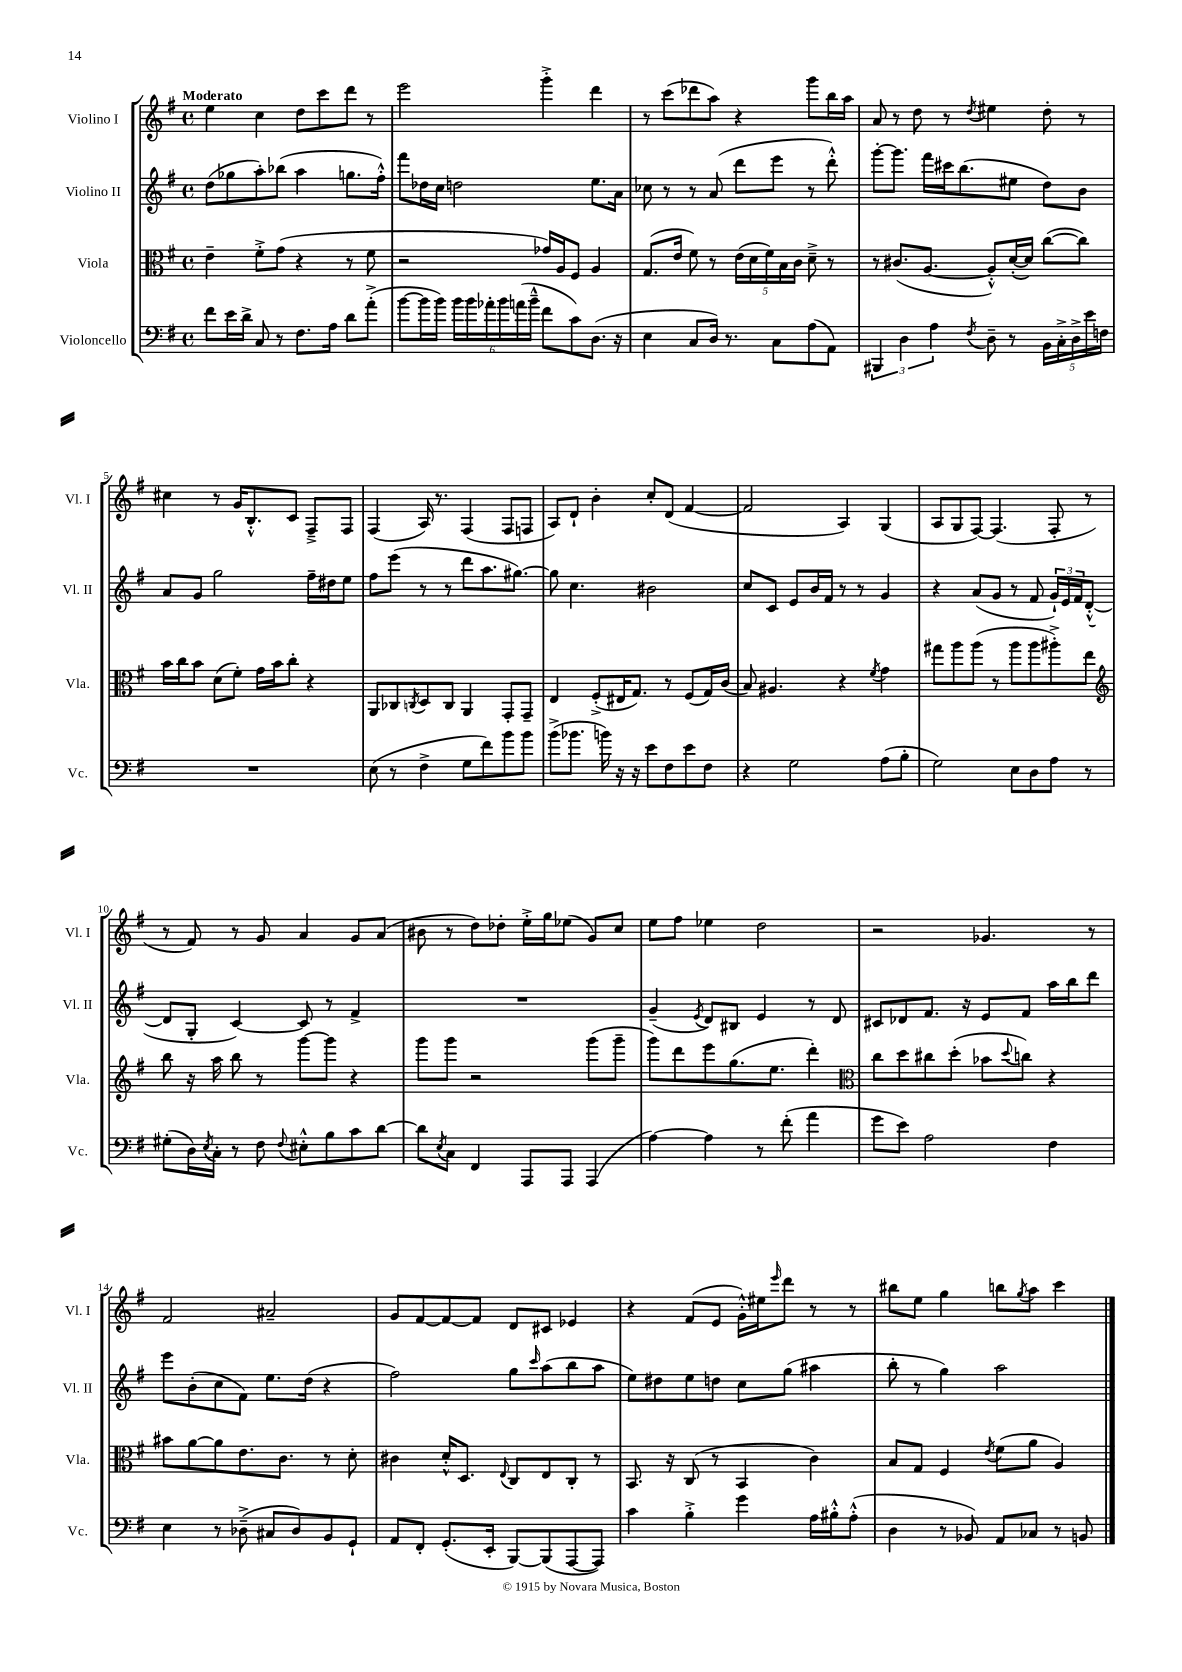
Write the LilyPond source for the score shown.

<<
\new StaffGroup <<
\new Staff = "s0" \with { instrumentName = "Violino I" shortInstrumentName = "Vl. I" } {
    \clef treble \key g \major \defaultTimeSignature \time 4/4 \tempo "Moderato"
    e''4 c''4 d''8 c'''8 d'''8 r8 |
    e'''2 g'''4-.-> d'''4 |
    r8 c'''8( des'''8 a''8) r4 g'''8 b''16 a''16 |
    a'8 r8 d''8 r8 \acciaccatura { d''8 } eis''4 d''8-. r8 |
    cis''4 r8 g'16 b8.-.-^ c'8 fis8---> fis8 |
    fis4( a16) r8. fis4( fis8 f8 |
    a8) d'8-! b'4-. c''8-. d'8( fis'4~ |
    fis'2 a4) g4( |
    a8 g8 fis8~) fis4.( fis8-. r8 |
    r8 fis'8) r8 g'8 a'4 g'8 a'8( |
    bis'8 r8 d''8) des''8-. e''16-.-> g''16 ees''8( g'8) c''8 |
    e''8 fis''8 ees''4 d''2 |
    r2 ges'4. r8 |
    fis'2 ais'2-- |
    g'8 fis'8~ fis'8~ fis'8 d'8 cis'8 ees'4 |
    r4 fis'8( e'8 g'16-.-^) eis''16 \grace { e'''16 } d'''8 r8 r8 |
    bis''8 e''8 g''4 b''8 \acciaccatura { g''8 } a''8 c'''4 \bar "|." |
}
\new Staff = "s1" \with { instrumentName = "Violino II" shortInstrumentName = "Vl. II" } {
    \clef treble \key g \major \defaultTimeSignature \time 4/4
    d''8( ges''8 a''8-.) bes''8( a''4 g''8. fis''16-.-^) |
    fis'''8 des''16 c''16 d''2 e''8. a'16 |
    ces''8 r8 r8 a'8( d'''8 e'''8 r8 d'''8-.-^) |
    g'''8~-. g'''8. fis'''16 cis'''16 b''8.( eis''8 d''8) b'8 |
    a'8 g'8 g''2 fis''16-- dis''16 e''8 |
    fis''8 e'''8( r8 r8 d'''8 a''8. gis''8.~) |
    gis''8 c''4. bis'2 |
    c''8 c'8 e'8 b'16 fis'16 r8 r8 g'4 |
    r4 a'8( g'8 r8 fis'8 \tuplet 3/2 { g'16-!) e'16 fis'16 } d'8~-.-^( |
    d'8 g8-. c'4~) c'8 r8 fis'4-> |
    R1 |
    g'4--( \acciaccatura { e'8 } d'8) bis8 e'4 r8 d'8 |
    cis'8 des'8 fis'8. r16 e'8 fis'8 a''16 b''16 d'''8 |
    e'''8 b'8-.( c''8 fis'8) e''8. d''16( r4 |
    fis''2) g''8 \grace { c'''16 } a''8( b''8 a''8 |
    e''8) dis''8 e''8 d''8 c''8 g''8( ais''4 |
    b''8-. r8 g''4) a''2 \bar "|." |
}
\new Staff = "s2" \with { instrumentName = "Viola" shortInstrumentName = "Vla." } {
    \clef alto \key g \major \defaultTimeSignature \time 4/4
    e'4-- fis'8-.-> g'8( r4 r8 fis'8 |
    r2 ges'16) a16 fis8 a4 |
    g8.( e'16 fis'8) r8 \tuplet 5/4 { e'16( d'16 fis'16) b16 c'16 } d'8---> r8 |
    r8 cis'8.( a8.~ a8-.-^) d'16~-.( d'16) c''8~( c''8) |
    b'16 c''16 b'8 d'8( fis'8-.) g'16 b'16 c''8-. r4 |
    a,8 ces8 \acciaccatura { c8 } d8 c8 a,4 g,8-. g,8-- |
    e4 fis8-.->( eis16 g8.) r8 fis8( g16) c'16( |
    b8) ais4. r4 \acciaccatura { fis'8 } g'4 |
    gis''8 a''8 a''8( r8 a''8 a''8 ais''8-.->) e''8 |
    \clef treble b''8 r16 a''16 b''8 r8 g'''8~ g'''8 r4 |
    g'''8 g'''8 r2 g'''8( g'''8-- |
    g'''8) d'''8 e'''8 g''8.( e''8. d'''4-.) |
    \clef alto c''8 d''8 cis''8 d''8-.( bes'8 \appoggiatura { d''8 } c''8) r4 |
    bis'8 a'8~ a'8 e'8. c'8. r8 d'8-. |
    cis'4 d'16-.-^ d8. \appoggiatura { e8 } c8 e8 c8-. r8 |
    b,8. r16 c8( r8 b,4 c'4) |
    b8 g8 fis4 \acciaccatura { e'8 } fis'8( a'8 a4) \bar "|." |
}
\new Staff = "s3" \with { instrumentName = "Violoncello" shortInstrumentName = "Vc." } {
    \clef bass \key g \major \defaultTimeSignature \time 4/4
    fis'8 e'16 d'16-> c8 r8 fis8. a16 d'8 a'8-.->( |
    b'8~ b'16 b'16) \tuplet 6/4 { b'16 b'16 aes'16-. b'16 a'16( b'16---^ } fis'8 c'8) d8.( r16 |
    e4 c8 d16) r8. c8 a8( a,8) |
    \tuplet 3/2 { bis,,4 d4 a4 } \acciaccatura { fis8 } d8-- r8 \tuplet 5/4 { b,16 c16-.-> d16-> e'16 f16 } |
    R1 |
    e8( r8 fis4-> g8 fis'8) b'8 b'8 |
    b'8->( bes'8. b'16) r16 r16 e'8 fis8 e'8 fis8 |
    r4 g2 a8( b8-. |
    g2) e8 d8 a8 r8 |
    gis8-.( d16) \acciaccatura { e8 } c16-. r8 fis8 \appoggiatura { fis8 } eis8-.-^ b8 c'8 d'8~ |
    d'8 \acciaccatura { e8 } c8 fis,4 a,,8 a,,8 a,,4( |
    a4~) a4 r8 fis'8-.( a'4 |
    g'8 e'8) a2 fis4 |
    e4 r8 des8--->( cis8 des8) b,8 g,8-! |
    a,8 fis,8-. g,8.-.( e,16-. b,,8~) b,,8( a,,8~ a,,8) |
    c'4 b4-.-> g'4 a16 bis16-.-^ a8-.-^( |
    d4 r8 bes,8) a,8 ces8 r8 b,8 \bar "|." |
}
>>
>>
